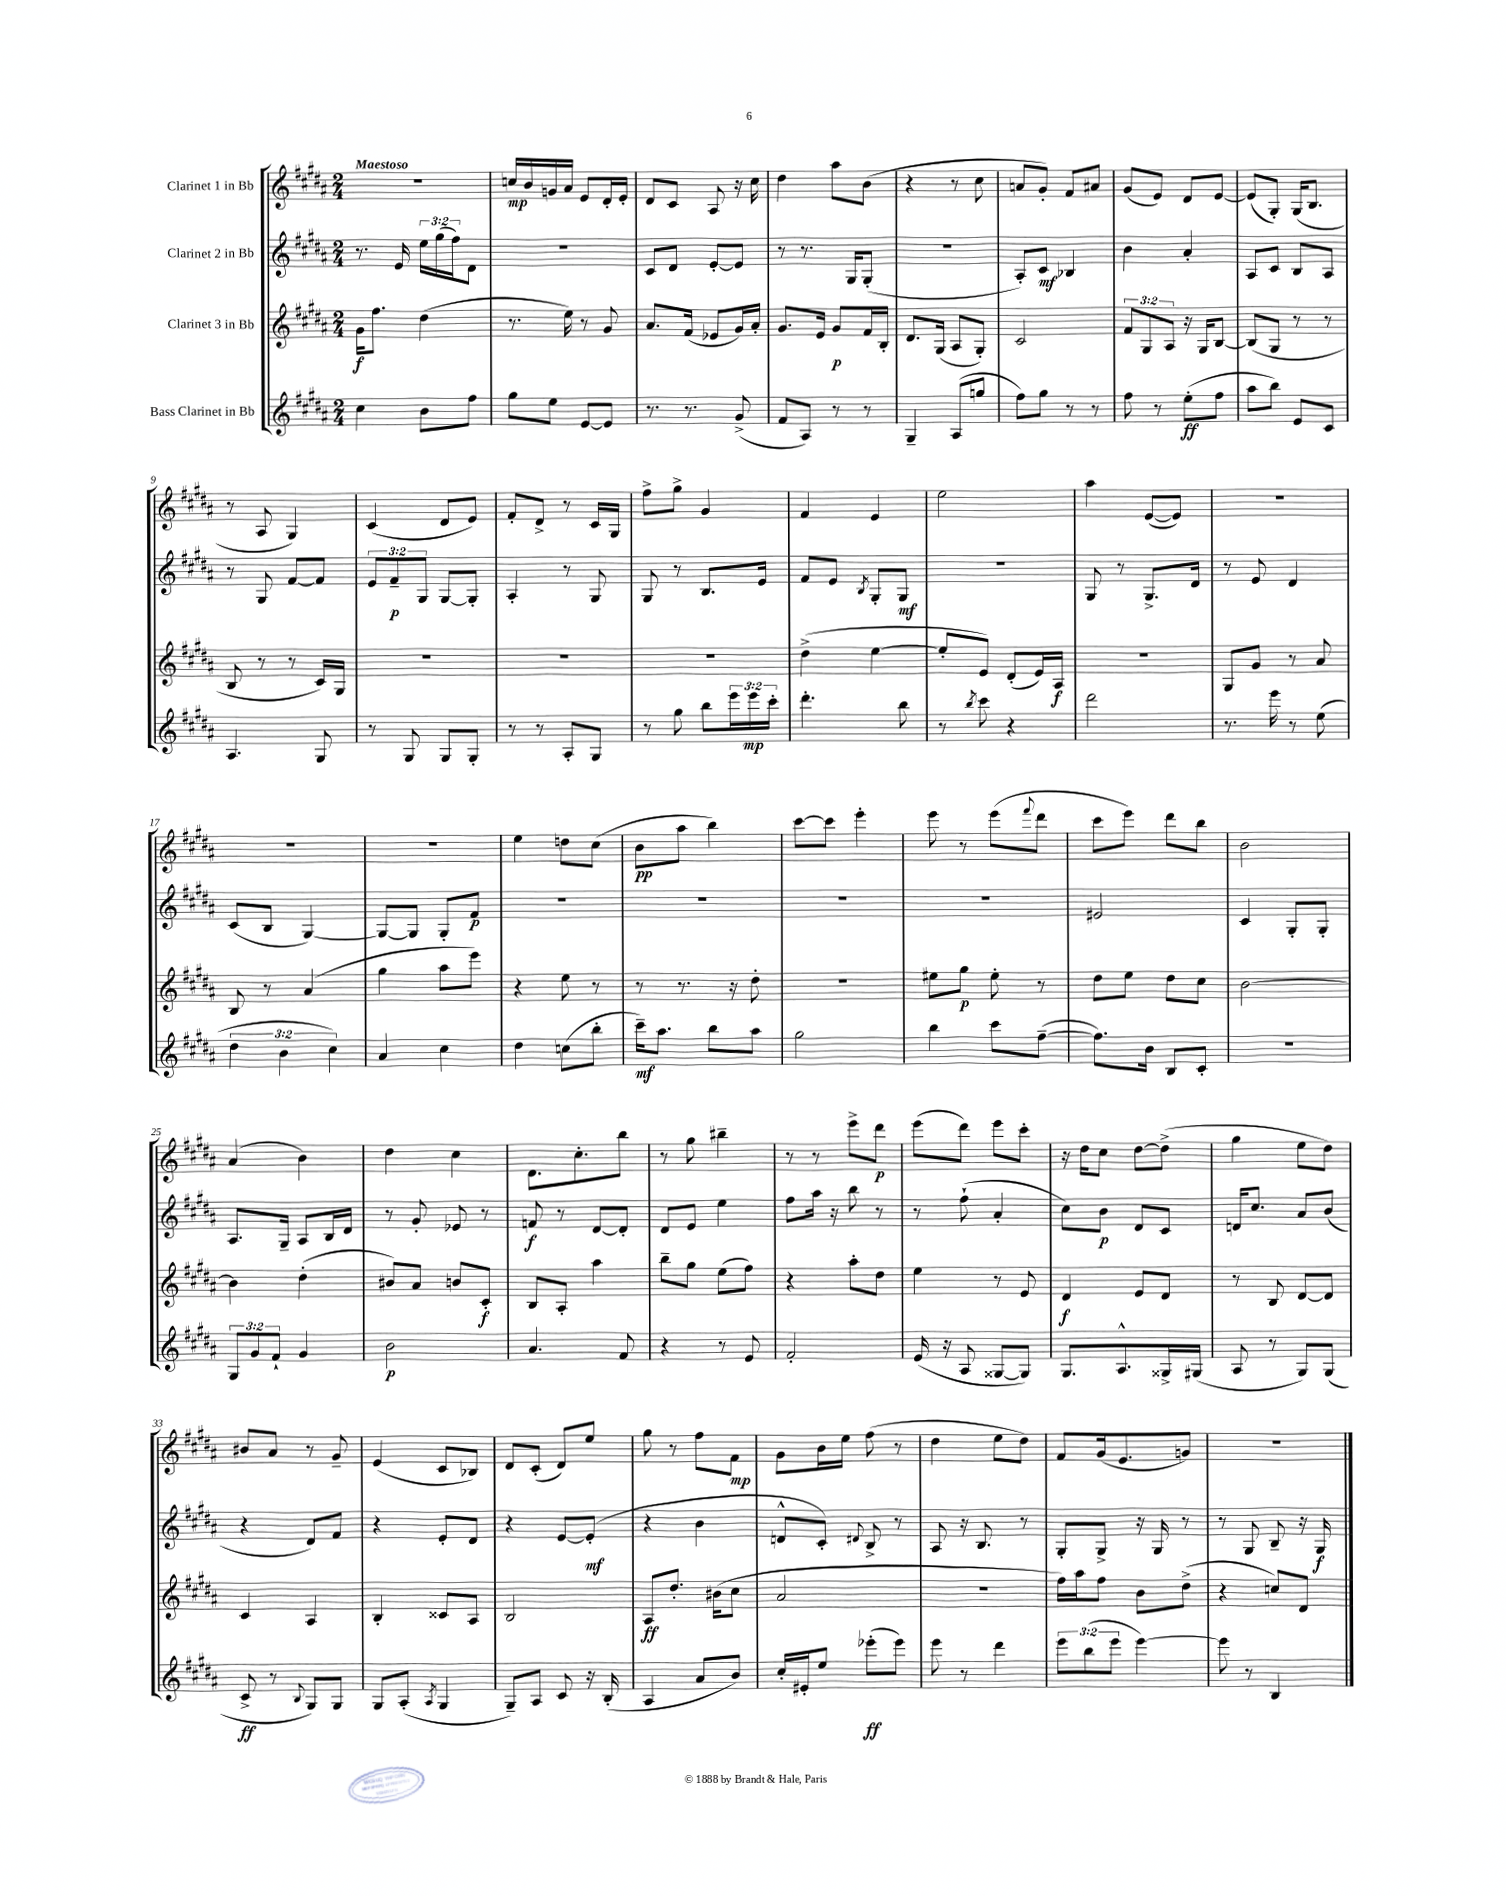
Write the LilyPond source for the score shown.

<<
\new StaffGroup <<
\new Staff = "s0" \with { instrumentName = "Clarinet 1 in Bb" } {
    \clef treble \key b \major \numericTimeSignature \time 2/4 \tempo "Maestoso"
    r2 |
    c''16\mp b'16 g'16 ais'16 e'8 dis'16-. e'16-. |
    dis'8 cis'8 ais8 r16 cis''16 |
    dis''4 ais''8 b'8( |
    r4 r8 cis''8 |
    a'8 gis'8-.) fis'8 ais'8 |
    gis'8( e'8) dis'8 e'8~ |
    e'8( gis8-.) gis16( b8. |
    r8 ais8 gis4) |
    cis'4( dis'8 e'8) |
    fis'8-. dis'8-> r8 cis'16 gis16 |
    fis''8-> gis''8-> gis'4 |
    fis'4 e'4 |
    e''2 |
    ais''4 e'8~( e'8) |
    R2 |
    R2 |
    R2 |
    e''4 d''8 cis''8( |
    b'8\pp ais''8 b''4) |
    cis'''8~ cis'''8 e'''4-. |
    e'''8 r8 e'''8( \appoggiatura { fis'''8 } dis'''8 |
    cis'''8 e'''8) dis'''8 b''8 |
    b'2 |
    ais'4( b'4) |
    dis''4 cis''4 |
    dis'8. cis''8.-. b''8 |
    r8 gis''8 bis''4-- |
    r8 r8 e'''8-> dis'''8\p |
    e'''8( dis'''8) e'''8 cis'''8-. |
    r16 dis''16 cis''8 dis''8~ dis''8->( |
    gis''4 e''8 dis''8) |
    bis'8 ais'8 r8 gis'8-- |
    e'4( cis'8 bes8) |
    dis'8 cis'8-.( dis'8) e''8 |
    gis''8 r8 fis''8 fis'8\mp |
    gis'8 b'16 e''16 fis''8( r8 |
    dis''4 e''8 dis''8) |
    fis'8 gis'16( e'8. g'8) |
    R2 \bar "|." |
}
\new Staff = "s1" \with { instrumentName = "Clarinet 2 in Bb" } {
    \clef treble \key b \major \numericTimeSignature \time 2/4 \override Staff.TupletNumber.text = #tuplet-number::calc-fraction-text
    r8. e'16 \tuplet 3/2 { e''16 gis''16( fis''16) } dis'8 |
    r2 |
    cis'8 dis'8 e'8~-. e'8 |
    r8 r8. gis16 gis8-.( |
    R2 |
    ais8-.) cis'8\mf bes4 |
    b'4 ais'4-. |
    ais8 cis'8 b8 ais8 |
    r8 gis8 fis'8~ fis'8 |
    \tuplet 3/2 { e'8 fis'8--\p gis8 } gis8~ gis8-. |
    ais4-. r8 gis8 |
    gis8 r8 b8. e'16 |
    fis'8 e'8 \acciaccatura { b8 } gis8-. gis8\mf |
    r2 |
    gis8 r8 gis8.-> dis'16 |
    r8 e'8 dis'4 |
    cis'8( b8 gis4~) |
    gis8~ gis8 gis8-. fis'8\p |
    R2 |
    R2 |
    R2 |
    r2 |
    eis'2 |
    cis'4 gis8-. gis8-. |
    ais8. gis16-- ais8 b16 dis'16 |
    r8 gis'8-. ees'8 r8 |
    f'8\f r8 dis'8~ dis'8-. |
    dis'8 e'8 e''4 |
    fis''8 ais''16 r16 b''8 r8 |
    r8 fis''8-!( ais'4-. |
    cis''8) b'8\p dis'8 cis'8 |
    d'16 cis''8. ais'8 b'8( |
    r4 dis'8) fis'8 |
    r4 e'8-. dis'8 |
    r4 e'8~ e'8-.\mf( |
    r4 b'4 |
    d'8-^ cis'8-.) \appoggiatura { dis'8 } b8-> r8 |
    ais8 r16 b8. r8 |
    gis8-. gis8-> r16 gis16 r8 |
    r8 gis8 b8-- r16 gis16\f \bar "|." |
}
\new Staff = "s2" \with { instrumentName = "Clarinet 3 in Bb" } {
    \clef treble \key b \major \numericTimeSignature \time 2/4 \override Staff.TupletNumber.text = #tuplet-number::calc-fraction-text
    gis'16\f fis''8. dis''4( |
    r8. e''16) r8 gis'8 |
    ais'8. fis'16( ees'8 gis'16) ais'16-. |
    gis'8. e'16 gis'8\p fis'16 b16-. |
    dis'8. gis16( ais8 gis8-.) |
    cis'2 |
    \tuplet 3/2 { fis'8 gis8 ais8 } r16 gis16 b8~ |
    b8( gis8 r8 r8 |
    b8 r8 r8 cis'16) gis16 |
    R2 |
    R2 |
    R2 |
    dis''4->( e''4~ |
    e''8-. e'8) dis'8-.( e'16) ais16\f |
    R2 |
    gis8 gis'8 r8 ais'8 |
    b8 r8 ais'4( |
    gis''4 ais''8 e'''8) |
    r4 e''8 r8 |
    r8 r8. r16 dis''8-. |
    r2 |
    eis''8 gis''8\p eis''8-. r8 |
    dis''8 e''8 dis''8 cis''8 |
    b'2~ |
    b'4 dis''4-.( |
    bis'8) ais'8 b'8 cis'8-.\f |
    b8 ais8-. ais''4 |
    b''8-- gis''8 e''8( fis''8) |
    r4 ais''8-. dis''8 |
    e''4 r8 e'8 |
    dis'4\f e'8 dis'8 |
    r8 b8 dis'8~ dis'8 |
    cis'4 ais4 |
    b4-. cisis'8 ais8 |
    b2 |
    ais8\ff dis''8.-. bis'16( cis''8 |
    ais'2 |
    r2 |
    fis''16) ais''16 fis''8 b'8 dis''8->( |
    r4 c''8) dis'8 \bar "|." |
}
\new Staff = "s3" \with { instrumentName = "Bass Clarinet in Bb" } {
    \clef treble \key b \major \numericTimeSignature \time 2/4 \override Staff.TupletNumber.text = #tuplet-number::calc-fraction-text
    cis''4 b'8 fis''8 |
    gis''8 e''8 e'8~ e'8 |
    r8. r8. gis'8->( |
    fis'8 ais8) r8 r8 |
    gis4-- ais8( g''8 |
    fis''8) gis''8 r8 r8 |
    fis''8 r8 e''8-.\ff( fis''8 |
    ais''8 b''8) e'8 cis'8 |
    ais4. gis8 |
    r8 gis8 gis8 gis8-. |
    r8 r8 ais8-. gis8 |
    r8 gis''8 b''8 \tuplet 3/2 { e'''16 e'''16\mp cis'''16-. } |
    dis'''4.-. b''8 |
    r8 \acciaccatura { b''8 } cis'''8 r4 |
    dis'''2 |
    r8. e'''16 r8 e''8( |
    \tuplet 3/2 { dis''4 b'4 cis''4) } |
    ais'4 cis''4 |
    dis''4 c''8( b''8-. |
    cis'''16--\mf) ais''8. b''8 ais''8 |
    gis''2 |
    b''4 cis'''8 fis''8~--( |
    fis''8.) b'16 b8 cis'8-. |
    r2 |
    \tuplet 3/2 { gis8 gis'8 fis'8-! } gis'4 |
    b'2\p |
    ais'4. fis'8 |
    r4 r8 e'8 |
    fis'2-. |
    e'16( r16 ais8 gisis8~ gisis8) |
    gis8. ais8.-^ gisis16-> gis16( |
    ais8 r8 gis8) gis8( |
    cis'8->\ff r8 \appoggiatura { b8 } gis8) gis8 |
    gis8 ais8-.( \acciaccatura { ais8 } gis4 |
    gis8--) ais8 cis'8 r16 b16-.( |
    ais4 ais'8 b'8) |
    cis''16-. eis'16-. e''8 ees'''8-.\ff( ees'''8) |
    e'''8 r8 dis'''4 |
    \tuplet 3/2 { e'''8 b''8( e'''8 } e'''4~) |
    e'''8 r8 b4 \bar "|." |
}
>>
>>
